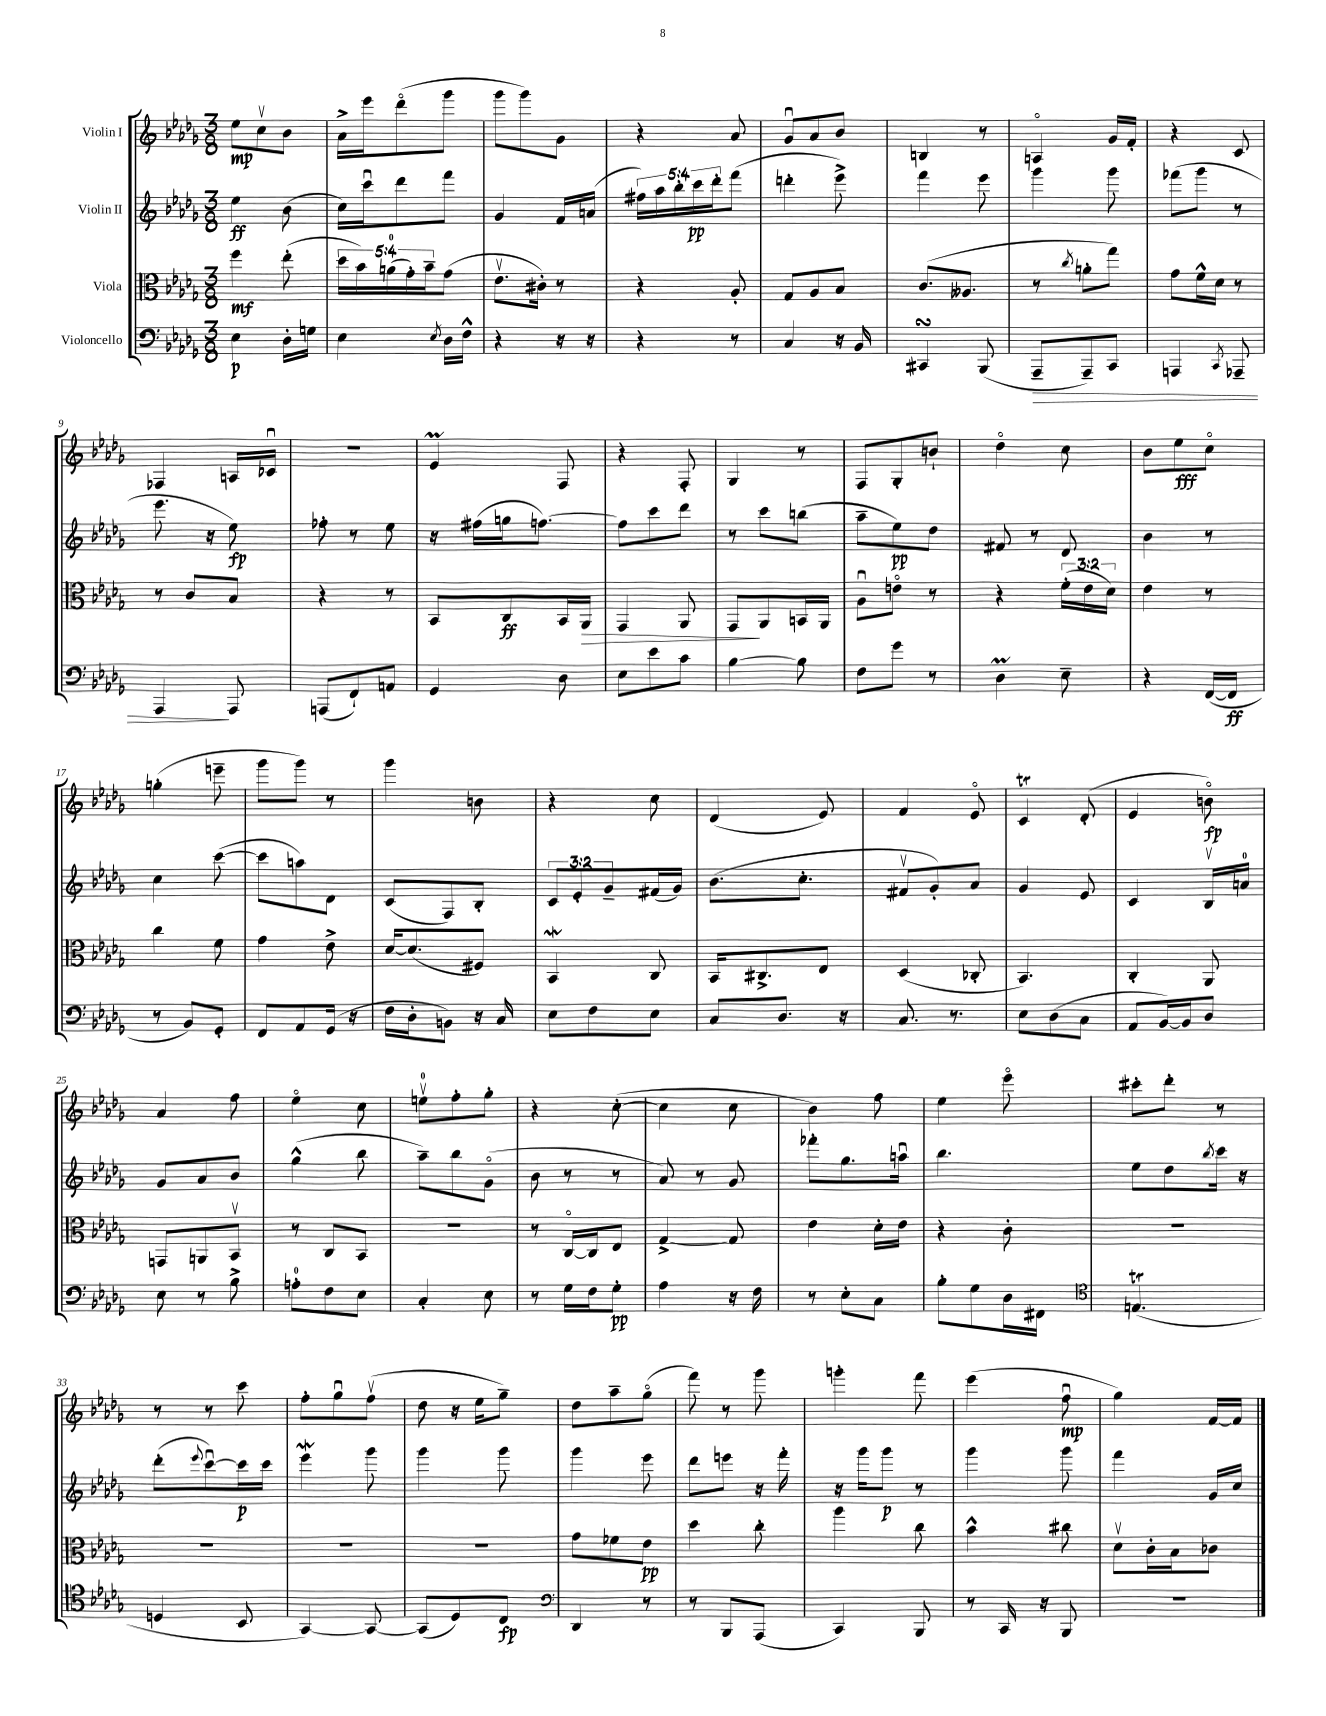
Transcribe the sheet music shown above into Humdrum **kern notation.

**kern	**dynam	**kern	**dynam	**kern	**dynam	**kern	**dynam
*part4	*part4	*part3	*part3	*part2	*part2	*part1	*part1
*staff4	*staff4	*staff3	*staff3	*staff2	*staff2	*staff1	*staff1
*I"Violoncello	*	*I"Viola	*	*I"Violin II	*	*I"Violin I	*
*clefF4	*	*clefC3	*	*clefG2	*	*clefG2	*
*k[b-e-a-d-g-]	*	*k[b-e-a-d-g-]	*	*k[b-e-a-d-g-]	*	*k[b-e-a-d-g-]	*
*M3/8	*	*M3/8	*	*M3/8	*	*M3/8	*
=1	=1	=1	=1	=1	=1	=1	=1
4E-\	p	4ff\	mf	4ee-\	ff	8ee-\L	mp
.	.	.	.	.	.	8ccv\	.
16D-'\LL	.	(8ee-'\	.	(8b-\	.	8b-\J	.
16Gn\JJ	.	.	.	.	.	.	.
=2	=2	=2	=2	=2	=2	=2	=2
4E-\	.	20dd-\LL	.	16cc\LL)	.	16a-^\LL	.
.	.	20b-\)	.	.	.	.	.
.	.	.	.	16cccu\J	.	16eee-\J	.
.	.	(20an\	.	.	.	.	.
.	.	.	.	8ddd-\	.	(8ddd-\	.
.	.	20g-'\)	.	.	.	.	.
.	.	20b-~\J	.	.	.	.	.
8qE-/	.	.	.	.	.	.	.
16D-\LL	.	(8g-\J	.	8fff\J	.	8ggg-\J	.
16F^^\JJ	.	.	.	.	.	.	.
=3	=3	=3	=3	=3	=3	=3	=3
4r	.	8.e-v\L	.	4g-/	.	8ggg-\L	.
.	.	.	.	.	.	8ggg-\)	.
.	.	16c#X'\Jk)	.	.	.	.	.
16r	.	8r	.	16f/LL	.	8g-\J	.
16r	.	.	.	(16an/JJ	.	.	.
=4	=4	=4	=4	=4	=4	=4	=4
4r	.	4r	.	20ff#X\LL)	.	4r	.
.	.	.	.	20aa-\	.	.	.
.	.	.	.	20bb-'\	.	.	.
.	.	.	.	20ccc\	pp	.	.
.	.	.	.	20ddd-'\J	.	.	.
8r	.	8A-'/	.	(8fff\J	.	8a-/	.
=5	=5	=5	=5	=5	=5	=5	=5
4C/	.	8G-/L	.	4dddn'\	.	8g-u/L	.
.	.	8A-/	.	.	.	8a-/	.
16r	.	8B-/J	.	8eee-^\)	.	8b-/J	.
16BB-/	.	.	.	.	.	.	.
=6	=6	=6	=6	=6	=6	=6	=6
4CC#XsSsS/	.	(8.c/L	.	4fff\	.	4Bn/	.
.	.	8.A--X/J	.	.	.	.	.
(8BBB-/	.	.	.	8eee-\	.	8r	.
=7	=7	=7	=7	=7	=7	=7	=7
!	!LO:HP:b	!	!	!	!	!	!
8AAA-~/L	>	8r	.	4ggg-\	.	4An/	.
.	.	8qcc/	.	.	.	.	.
8AAA-~/)	.	8an'\L	.	.	.	.	.
8CC/J	.	8gg-\J)	.	8ggg-\	.	16g-/LL	.
.	.	.	.	.	.	16f'/JJ	.
=8	=8	=8	=8	=8	=8	=8	=8
4AAAn/	.	8g-\L	.	(8fff-X\L	.	4r	.
.	.	16f^^\L	.	8ggg-\J	.	.	.
.	.	16d-\JJ	.	.	.	.	.
8qCC/	.	.	.	.	.	.	.
8AAA-X~/	.	8r	.	8r	.	8c/	.
!!LO:LB:g=z
=9	=9	=9	=9	=9	=9	=9	=9
4AAA-/	.	8r	.	8.eee-\	.	4F-X/	.
.	.	8c/L	.	.	.	.	.
.	.	.	.	16r	.	.	.
8AAA-/	]	8B-/J	.	8ee-\)	fp	16An/LL	.
.	.	.	.	.	.	16c-Xu/JJ	.
=10	=10	=10	=10	=10	=10	=10	=10
(8AAAn/L	.	4r	.	8ff-X'\	.	4.r	.
8FF`/)	.	.	.	8r	.	.	.
8AAn/J	.	8r	.	8ee-\	.	.	.
=11	=11	=11	=11	=11	=11	=11	=11
4GG-/	.	8BB-/L	.	16r	.	4e-M/	.
.	.	.	.	(16ff#X\LL	.	.	.
.	.	8C/	ff	16ggn\J	.	.	.
.	.	.	.	[8.ffn\J)	.	.	.
8D-\	.	16BB-/L	.	.	.	8F/	.
!	!	!	!LO:HP:b	!	!	!	!
.	.	16AA-/JJ	>	.	.	.	.
=12	=12	=12	=12	=12	=12	=12	=12
8E-\L	.	4GG-/	.	8ff\L]	.	4r	.
8e-\	.	.	.	8ccc\	.	.	.
8c\J	.	8AA-/	.	8ddd-\J	.	8F'/	.
=13	=13	=13	=13	=13	=13	=13	=13
[4B-\	.	8GG-/L	.	8r	.	4G-/	.
.	.	8AA-/	]	8ccc\L	.	.	.
8B-\]	.	16BBn/L	.	(8bbn\J	.	8r	.
.	.	16AA-/JJ	.	.	.	.	.
=14	=14	=14	=14	=14	=14	=14	=14
8F\L	.	8A-u\L	.	8aa-~\L	.	8F/L	.
8g-\J	.	8en\J	.	8ee-\)	pp	8G-'/	.
8r	.	8r	.	8dd-\J	.	8bn`/J	.
=15	=15	=15	=15	=15	=15	=15	=15
4D-M\	.	4r	.	8f#X/	.	4dd-\	.
.	.	.	.	8r	.	.	.
8E-~\	.	(24f'\LL	.	8d-/	.	8cc\	.
.	.	24e-\	.	.	.	.	.
.	.	24d-\JJ)	.	.	.	.	.
=16	=16	=16	=16	=16	=16	=16	=16
4r	.	4e-\	.	4b-\	.	8b-\L	.
.	.	.	.	.	.	8ee-\	fff
([16FF/LL	.	8r	.	8r	.	8cc\J	.
16FF/JJ]	ff	.	.	.	.	.	.
!!LO:LB:g=z
=17	=17	=17	=17	=17	=17	=17	=17
8r	.	4cc\	.	4cc\	.	(4ggn'\	.
8BB-/L)	.	.	.	.	.	.	.
8GG-'/J	.	8f\	.	([8ccc\	.	8eeen~\	.
=18	=18	=18	=18	=18	=18	=18	=18
8FF/L	.	4g-\	.	8ccc\L]	.	8ggg-\L	.
8AA-/	.	.	.	8aan\)	.	8ggg-\J)	.
(16GG-/Jk	.	8e-^\	.	8d-\J	.	8r	.
16r	.	.	.	.	.	.	.
=19	=19	=19	=19	=19	=19	=19	=19
16F\LL	.	[16d-/KL	.	(8c/L	.	4ggg-\	.
16D-'\J	.	(8.d-/]	.	.	.	.	.
8BBn\J)	.	.	.	8F/)	.	.	.
16r	.	8F#X/J)	.	8B-'/J	.	8bn\	.
16C/	.	.	.	.	.	.	.
=20	=20	=20	=20	=20	=20	=20	=20
8E-\L	.	4BB-W/	.	12c/L	.	4r	.
.	.	.	.	12e-'/	.	.	.
8F\	.	.	.	.	.	.	.
.	.	.	.	12g-~/	.	.	.
8E-\J	.	8C/	.	(16f#X/L	.	8cc\	.
.	.	.	.	16g-/JJ)	.	.	.
=21	=21	=21	=21	=21	=21	=21	=21
8C/L	.	16BB-/KL	.	(8.b-\L	.	(4d-/	.
.	.	8.C#X^/	.	.	.	.	.
8.D-/J	.	.	.	.	.	.	.
.	.	.	.	8.cc'\J	.	.	.
.	.	8E-/J	.	.	.	8e-/)	.
16r	.	.	.	.	.	.	.
=22	=22	=22	=22	=22	=22	=22	=22
8.C/	.	(4D-/	.	8f#Xv/L	.	4f/	.
.	.	.	.	8g-'/)	.	.	.
8.r	.	.	.	.	.	.	.
.	.	8C-X'/	.	8a-/J	.	8e-/	.
=23	=23	=23	=23	=23	=23	=23	=23
8E-\L	.	4.BB-/)	.	4g-/	.	4ct/	.
(8D-\	.	.	.	.	.	.	.
8C\J	.	.	.	8e-/	.	(8d-'/	.
=24	=24	=24	=24	=24	=24	=24	=24
8AA-/L	.	4C'/	.	4c/	.	4e-/	.
[16BB-/L)	.	.	.	.	.	.	.
16BB-/J]	.	.	.	.	.	.	.
8D-/J	.	8AA-/	.	16B-v/LL	.	8bn\)	fp
.	.	.	.	16an/JJ	.	.	.
!!LO:LB:g=z
=25	=25	=25	=25	=25	=25	=25	=25
8E-\	.	8GGn/L	.	8g-/L	.	4a-/	.
8r	.	8AAn/	.	8a-/	.	.	.
8B-^\	.	8BB-v/J	.	8b-/J	.	8ff\	.
=26	=26	=26	=26	=26	=26	=26	=26
8An'\L	.	8r	.	(4gg-^^\	.	4ee-\	.
8F\	.	8C/L	.	.	.	.	.
8E-\J	.	8BB-/J	.	8bb-\	.	8cc\	.
=27	=27	=27	=27	=27	=27	=27	=27
4C'/	.	4.r	.	8aa-~\L)	.	8eenv\L	.
.	.	.	.	8bb-\	.	8ff'\	.
8E-\	.	.	.	(8g-\J	.	8gg-'\J	.
=28	=28	=28	=28	=28	=28	=28	=28
8r	.	8r	.	8b-\	.	4r	.
16G-\LL	.	[16C/LL	.	8r	.	.	.
16F\J	.	16C/J]	.	.	.	.	.
8G-'\J	pp	8E-/J	.	8r	.	([8cc'\	.
=29	=29	=29	=29	=29	=29	=29	=29
4A-\	.	[4G-^/	.	8a-/)	.	4cc\]	.
.	.	.	.	8r	.	.	.
16r	.	8G-/]	.	8g-/	.	8cc\	.
16F\	.	.	.	.	.	.	.
=30	=30	=30	=30	=30	=30	=30	=30
8r	.	4e-\	.	8fff-X'\L	.	4b-\)	.
8E-'\L	.	.	.	8.gg-\	.	.	.
8C\J	.	16d-'\LL	.	.	.	8ff\	.
.	.	16e-\JJ	.	16aanu\Jk	.	.	.
=31	=31	=31	=31	=31	=31	=31	=31
8B-'\L	.	4r	.	4.bb-\	.	4ee-\	.
8G-\	.	.	.	.	.	.	.
16D-\L	.	8c'\	.	.	.	8eee-\	.
16FF#X\JJ	.	.	.	.	.	.	.
=32	=32	=32	=32	=32	=32	=32	=32
*clefC4	*	*	*	*	*	*	*
(4.Ent/	.	4.r	.	8ee-\L	.	8ccc#X'\L	.
.	.	.	.	8dd-\	.	8ddd-'\J	.
.	.	.	.	8qbb-/	.	.	.
.	.	.	.	16ccc\Jk	.	8r	.
.	.	.	.	16r	.	.	.
!!LO:LB:g=z
=33	=33	=33	=33	=33	=33	=33	=33
4Dn/	.	4.r	.	(8ddd-'\L	.	8r	.
.	.	.	.	8qqeee-/	.	.	.
.	.	.	.	[8cccu\)	.	8r	.
8BB-/	.	.	.	16ccc\L]	p	8ccc\	.
.	.	.	.	16ccc\JJ	.	.	.
=34	=34	=34	=34	=34	=34	=34	=34
[4GG-/)	.	4.r	.	4eee-W\	.	8ff'\L	.
.	.	.	.	.	.	8gg-u\	.
8GG-/_	.	.	.	8ggg-\	.	(8ffv\J	.
=35	=35	=35	=35	=35	=35	=35	=35
(8GG-/L]	.	4.r	.	4ggg-\	.	8dd-\	.
8D-/)	.	.	.	.	.	16r	.
.	.	.	.	.	.	16ee-\KL	.
8C/J	fp	.	.	8ggg-\	.	8gg-~\J)	.
=36	=36	=36	=36	=36	=36	=36	=36
*clefF4	*	*	*	*	*	*	*
4DD-/	.	8g-\L	.	4ggg-\	.	8dd-\L	.
.	.	8f-X\	.	.	.	8aa-~\	.
8r	.	8e-\J	pp	8eee-\	.	(8gg-\J	.
=37	=37	=37	=37	=37	=37	=37	=37
8r	.	4dd-\	.	8ddd-\L	.	8fff\)	.
8BBB-/L	.	.	.	8eeen\J	.	8r	.
(8AAA-/J	.	8cc'\	.	16r	.	8ggg-\	.
.	.	.	.	16fff'\	.	.	.
=38	=38	=38	=38	=38	=38	=38	=38
4CC/)	.	4aa-\	.	16r	.	4gggn'\	.
.	.	.	.	16ggg-\KL	.	.	.
.	.	.	.	8ggg-\J	p	.	.
8BBB-/	.	8cc\	.	8r	.	8fff\	.
=39	=39	=39	=39	=39	=39	=39	=39
8r	.	4b-^^\	.	4ggg-\	.	(4eee-\	.
16CC/	.	.	.	.	.	.	.
16r	.	.	.	.	.	.	.
8BBB-/	.	8cc#X\	.	8ggg-\	.	8ffu\	mp
=40	=40	=40	=40	=40	=40	=40	=40
4.r	.	8d-v\L	.	4fff\	.	4gg-\)	.
.	.	16c'\L	.	.	.	.	.
.	.	16B-\J	.	.	.	.	.
.	.	8c-X\J	.	16g-/LL	.	[16f/LL	.
.	.	.	.	16cc/JJ	.	16f/JJ]	.
==	==	==	==	==	==	==	==
*-	*-	*-	*-	*-	*-	*-	*-
